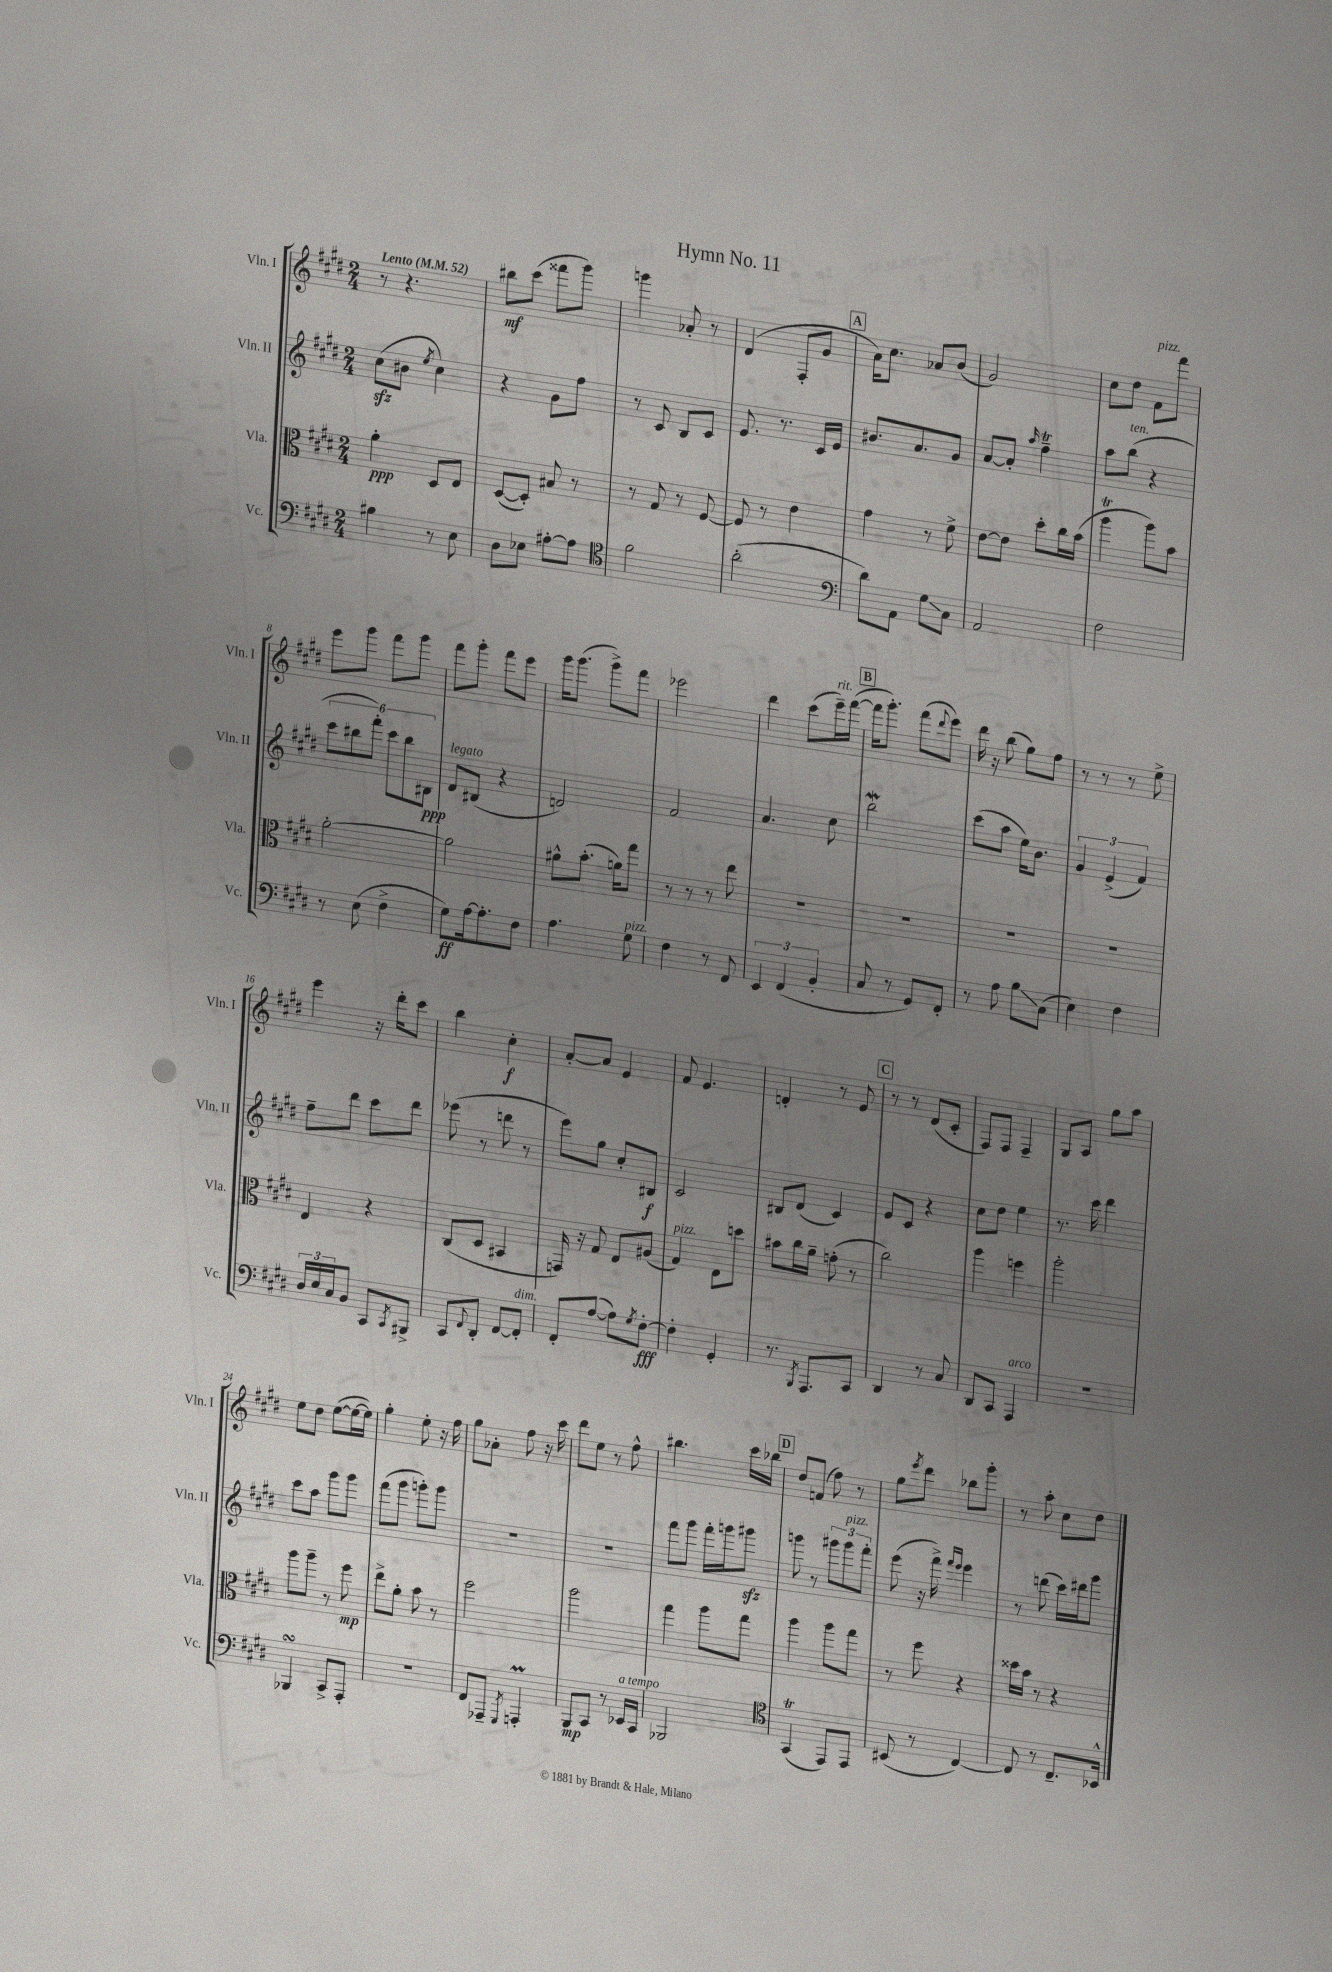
\header { title = "Hymn No. 11" }
<<
\new StaffGroup <<
\new Staff = "s0" \with { instrumentName = "Vln. I" shortInstrumentName = "Vln. I" } {
    \clef treble \key e \major \numericTimeSignature \time 2/4 \tempo "Lento" 4 = 52
    r8 r4. |
    bis''8\mf cis'''8( fisis'''8 gis'''8) |
    g'''4 aes'8-. r8 |
    dis'4( fis8-. gis'8 |
    \mark \markup { \box "A" } a'16) cis''8. aes'8 b'8( |
    gis'2) |
    cis''8 dis''8 fis'8^\markup { \italic "pizz." } fis'''8 |
    e'''8 gis'''8 fis'''8 gis'''8 |
    fis'''8 gis'''8-. fis'''8 e'''8 |
    gis'''16 gis'''8.( gis'''8->) fis'''8 |
    ees'''2 |
    dis'''4 cis'''8( e'''16--^\markup { \italic "rit." }) fis'''16~( |
    \mark \markup { \box "B" } fis'''16 gis'''8.-.) fis'''8( \appoggiatura { dis'''8 } e'''8) |
    dis'''16 r16 b''8( gis''8) fis''8 |
    r8 r8 r8 e''8-> |
    e'''4 r16 dis'''16-. cis'''8 |
    b''4 cis''4-.\f |
    a'8~-. a'8 e'4 |
    fis'8 e'4. |
    d'4-. r8 e'8 |
    \mark \markup { \box "C" } r8 r8 dis'8( cis'8-. |
    fis8) fis8 fis4-- |
    gis8 a8 gis''8 a''8 |
    e''8 dis''8 e''8~( e''16~ e''16) |
    gis''4-. e''8-. r16 fis''16 |
    gis''8 aes'8-. fis''8 r16 cis'''16 |
    dis'''8 e''8 r8 fis''8-^ |
    bis''4. cis'''16 bes''16 |
    \mark \markup { \box "D" } dis''8 f'8( fis''8) r8 |
    gis''8 \acciaccatura { e'''8 } dis'''8 bes''8 gis'''8-. |
    r8 a''8-. cis''8 dis''8 \bar "|." |
}
\new Staff = "s1" \with { instrumentName = "Vln. II" shortInstrumentName = "Vln. II" } {
    \clef treble \key e \major \numericTimeSignature \time 2/4
    cis''8\sfz( bis'8 \acciaccatura { e''8 } cis''4) |
    r4 gis'8 fis''8 |
    r8 cis'8 b8 cis'8 |
    e'8. r8. cis'16 e'16 |
    \mark \markup { \box "A" } bis'8. a'8. gis'8 |
    a'8~ a'8-. \grace { a''16 } fis''4--\trill |
    a''8 b''8^\markup { \italic "ten." }( r4 |
    \tuplet 6/4 { cis'''8 bis''8 fis'''8-.) cis'''8 bis''8 bis8\ppp } |
    dis'8^\markup { \italic "legato" } bis8( r4 |
    d'2) |
    fis'2 |
    a'4. cis''8 |
    \mark \markup { \box "B" } b''2\mordent |
    cis'''8( a''8 e''16) b'8. |
    \tuplet 3/2 { gis'4 e'4->( fis'4) } |
    fis''8-- dis'''8 cis'''8 dis'''8 |
    ees'''8( r8 d'''8 r8 |
    e'''8) gis''8 cis''8-. bis8\f |
    cis'2 |
    bis8 dis'8( cis'4) |
    \mark \markup { \box "C" } e'8 cis'8 r4 |
    cis''8 dis''8 e''4 |
    r8. cis'''16 dis'''4 |
    cis'''8 a''8 gis'''8 gis'''8 |
    fis'''8( gis'''8 g'''8-.) g'''8 |
    R2 |
    R2 |
    fis'''8 gis'''8 fis'''16-. g'''16 gis'''8\sfz |
    \mark \markup { \box "D" } g'''8 r8 \tuplet 3/2 { gis'''8 gis'''8^\markup { \italic "pizz." } fis'''8-. } |
    e'''8( r16 fis'''16->) \grace { fis'''16 e'''16 } e'''4 |
    r8 d'''8( cis'''16) dis'''16 gis'''8 \bar "|." |
}
\new Staff = "s2" \with { instrumentName = "Vla." shortInstrumentName = "Vla." } {
    \clef alto \key e \major \numericTimeSignature \time 2/4
    a'4-.\ppp dis8 e8 |
    dis8~( dis8-.) bis8 r8 |
    r8 gis8 r8 fis8~ |
    fis8 r8 e'4 |
    \mark \markup { \box "A" } gis'4 r8 fis'8-> |
    e'8~ e'8 dis''8-. cis''16 b'16( |
    a''4\trill a''8) b'8 |
    a'2~-. |
    a'2 |
    ais'8-^ b'8.-.( a'16) gis''8 |
    r8 r8 r8 e''8 |
    R2 |
    \mark \markup { \box "B" } R2 |
    R2 |
    R2 |
    e4 r4 |
    cis8( dis8 bis,4 |
    g,16) r16 gis8 e8 ais8( |
    gis4^\markup { \italic "pizz." }) e8 d''8 |
    bis'8 cis''16 a'16-- g'8-.( r8 |
    \mark \markup { \box "C" } cis''2) |
    a''4 f''4 |
    a''2-. |
    a''8 a''8-- r8 fis''8\mp |
    e''8-> a'8-. b'8 r8 |
    fis''2 |
    a''2 |
    gis''4 a''8 gis''8 |
    \mark \markup { \box "D" } a''4 a''8 gis''8 |
    r8 fis''8 r4 |
    disis''16 b'16 r8 r4 \bar "|." |
}
\new Staff = "s3" \with { instrumentName = "Vc." shortInstrumentName = "Vc." } {
    \clef bass \key e \major \numericTimeSignature \time 2/4
    bis4 r8 e8 |
    dis8 ees8 ais8~-. ais8 |
    \clef tenor fis'2 |
    a'2-.( |
    \mark \markup { \box "A" } \clef bass dis'8) a,8 gis8\glissando cis8 |
    a,2 |
    fis2 |
    r8 e8( fis4-> |
    gis8\ff) a16~ a8.-. fis8 |
    a4. gis8^\markup { \italic "pizz." } |
    fis4 r8 fis,8 |
    \tuplet 3/2 { e,4 fis,4( b,4-. } |
    \mark \markup { \box "B" } cis8 r8 gis,8) fis,8-. |
    r8 a8 b8\glissando cis8( |
    e4) fis4 |
    \tuplet 3/2 { dis16 e16 cis16 } b,8 cis,8 \acciaccatura { cis,8 } bis,,8-> |
    cis,8 \appoggiatura { fis,8 } dis,8-. fis,8~ fis,8-.^\markup { \italic "dim." } |
    fis,8-. a8~( a8) \acciaccatura { gis8 } fis8~-.\fff |
    fis4-. gis,4-. |
    r8. \acciaccatura { b,,8 } a,,8. cis,8 |
    \mark \markup { \box "C" } dis,4 r8 cis8 |
    dis,8 cis,8 a,,4^\markup { \italic "arco" } |
    R2 |
    bes,,4\turn cis,8-> a,,8-. |
    R2 |
    fis,8 aes,,8-- \acciaccatura { gis,,8 } a,,4-.\prall |
    b,,8\mp cis,8 r8 ees,16^\markup { \italic "a tempo" } cis,16 |
    bes,,2 |
    \mark \markup { \box "D" } \clef tenor gis,4\trill( e,8) e,8 |
    bis,8( r8 cis4~) |
    cis8 r8 cis8.-- bes,16-^ \bar "|." |
}
>>
>>
